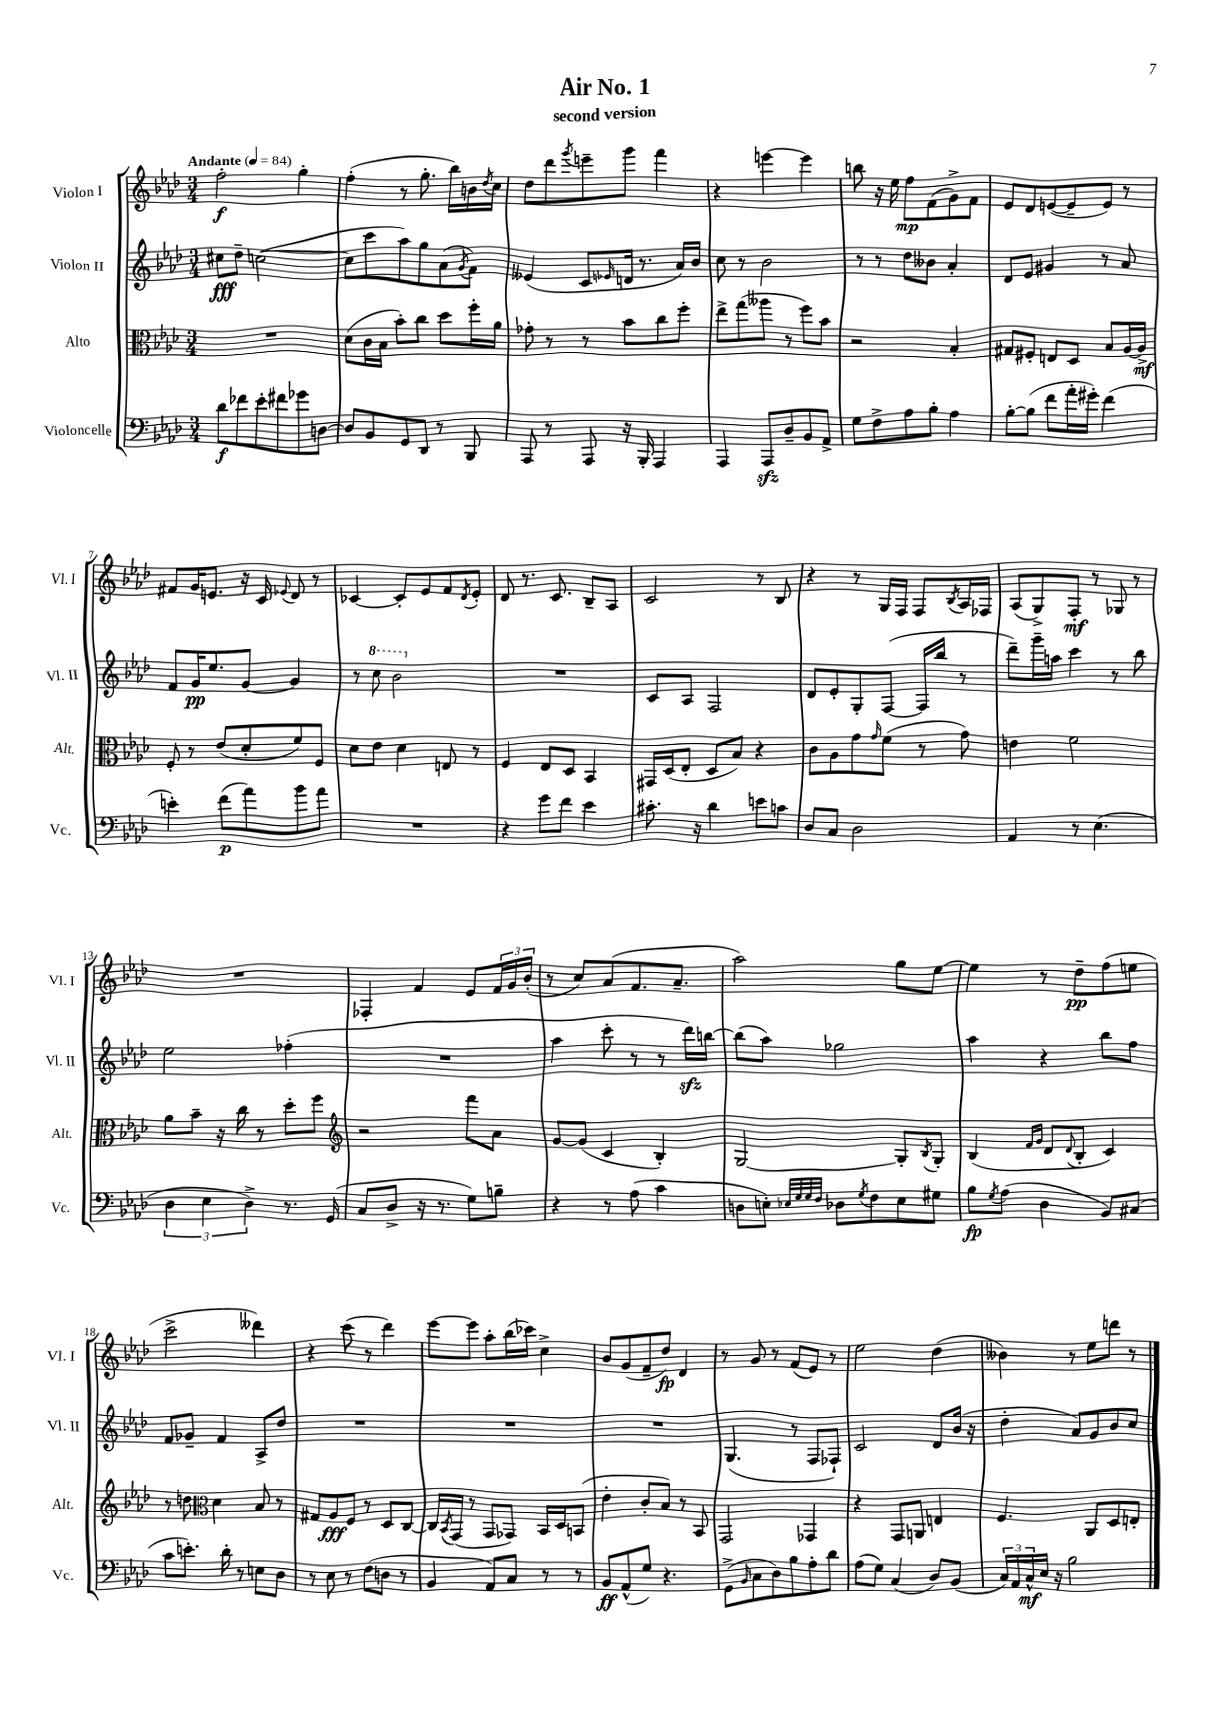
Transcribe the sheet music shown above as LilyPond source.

\header { title = "Air No. 1" subtitle = "second version" }
<<
\new StaffGroup <<
\new Staff = "s0" \with { instrumentName = "Violon I" shortInstrumentName = "Vl. I" } {
    \clef treble \key aes \major \numericTimeSignature \time 3/4 \tempo "Andante" 4 = 84
    f''2-.\f g''4-. |
    f''4-.( r8 g''8.-. bes''16) b'16 \acciaccatura { des''8 } c''16 |
    des''8 des'''8 \acciaccatura { g'''8 } e'''8-- g'''8 f'''4 |
    r4 e'''4~ e'''4 |
    b''8 r16 ees''16 f''8\mp f'8( g'8->) f'8 |
    ees'8 des'8 e'8~( e'8-- e'8) r8 |
    fis'8 g'16 e'8. r16 c'16 \appoggiatura { ees'8 } des'8 r8 |
    ces'4~ ces'8-. ees'8 f'8 \acciaccatura { des'8 } ees'8-. |
    des'8 r8. c'8. bes8-- aes8 |
    c'2 r8 bes8 |
    r4 r8 g16 f16 f8 \acciaccatura { bes8 } aes16 fes16 |
    aes8( g8->) f8-.\mf r8 ges8 r8 |
    R2. |
    fes4-. f'4 ees'8 \tuplet 3/2 { f'16 g'16 bes'16-.( } |
    r8 c''8) aes'8( f'8. aes'8.-- |
    aes''2) g''8 ees''8~ |
    ees''4 r8 des''8--\pp f''8( e''8 |
    c'''2-> deses'''4) |
    r4 c'''8( r8 des'''4) |
    ees'''8~ ees'''8 aes''8-. bes''16( ces'''16) c''4-> |
    bes'8 g'8( f'8-- des''8\fp) des'4 |
    r8 g'8 r8 f'8( ees'8) r8 |
    ees''2 des''4( |
    beses'4) r8 ees''8 d'''8 r8 \bar "|." |
}
\new Staff = "s1" \with { instrumentName = "Violon II" shortInstrumentName = "Vl. II" } {
    \clef treble \key aes \major \numericTimeSignature \time 3/4
    cis''8\fff des''8-- c''2~( |
    c''8 c'''8 aes''8) g''8 aes'8( \acciaccatura { g'8 } f'8) |
    eeses'4( c'8 \grace { ees'16 } d'16 r8. aes'16) bes'16 |
    c''8 r8 bes'2 |
    r8 r8 des''8 beses'8 aes'4-. |
    des'8 ees'8 gis'4 r8 aes'8 |
    f'8 g'16\pp ees''8. g'8~ g'4 |
    r8 \ottava #1 c'''8 bes''2 \ottava #0 |
    R2. |
    c'8 aes8 f2 |
    des'8 ees'8-. g8-. f8~( f16 bes''16 r8 |
    des'''8--) g'''16-- a''16 c'''4 r8 bes''8 |
    ees''2 fes''4-.( |
    R2. |
    aes''4 c'''8-. r8 r8 des'''16\sfz) b''16~ |
    b''8( aes''8) ges''2 |
    aes''4 r4 bes''8 f''8 |
    f'8 ges'8-- f'4 aes8-> des''8 |
    R2. |
    R2. |
    R2. |
    g4.( r8 f8 fes8-!) |
    c'2 des'8 bes'16( r16 |
    des''4-. aes'8) g'8 bes'8 c''8 \bar "|." |
}
\new Staff = "s2" \with { instrumentName = "Alto" shortInstrumentName = "Alt." } {
    \clef alto \key aes \major \numericTimeSignature \time 3/4
    R2. |
    des'8( c'16 bes16 bes'8-.) c''8 des''8 f''16-. aes'16 |
    ges'8-. r8 r8 bes'8 c''8 f''8-. |
    ees''8-> g''8( aeses''8 r8 f''8) bes'8 |
    r2 bes4-. |
    gis8 fis8-. e8 des8 bes8 aes16~ aes16->\mf |
    f8-. r8 ees'8( des'8-. f'8) f8 |
    des'8 ees'8 des'4 e8 r8 |
    f4 ees8 des8 bes,4 |
    gis,16 des16( ees8-. des8 bes8) r4 |
    c'8 aes8 g'8 \grace { g'16 } f'8( r8 g'8) |
    e'4 f'2 |
    aes'8 bes'8-- r16 c''16 r8 des''8-. f''8 |
    \clef treble r2 f'''8 aes'8 |
    g'8~ g'8( c'4 bes4-.) |
    g2~ g8-. \acciaccatura { bes8 } g8-. |
    bes4( \grace { f'16 g'16 } des'8 \appoggiatura { des'8 } bes8-. c'4) |
    r8 d''8 \clef alto des'4 bes8 r8 |
    gis8 aes8\fff f8 r8 des8 c8~ |
    c16 \acciaccatura { bes,8 } g,16( r8 g,8 ges,8) bes,16 des16 b,8( |
    ees'4-. c'8-. bes8) r8 bes,8 |
    g,2 ges,4 |
    r4 g,8 a,8 e4 |
    f4. aes,8 des8 e8-. \bar "|." |
}
\new Staff = "s3" \with { instrumentName = "Violoncelle" shortInstrumentName = "Vc." } {
    \clef bass \key aes \major \numericTimeSignature \time 3/4
    des'8\f fes'8 ees'8-. fis'8 ges'8 d8~ |
    d8 bes,8 g,8 des,8 r8 bes,,8 |
    aes,,8 r8 aes,,8 r16 bes,,16-. aes,,4 |
    aes,,4 aes,,8\sfz des8-- bes,8 aes,8-> |
    g8 f8-> aes8 bes8-. aes4 |
    bes8~-. bes8( f'8 aes'16-. gis'16-.) f'4( |
    e'4-.) f'8\p( aes'8) bes'8 aes'8 |
    R2. |
    r4 g'8 f'8 ees'4 |
    cis'8.-. r16 des'4 e'8 c'8 |
    des8 c8 des2 |
    aes,4 r8 ees4.( |
    \tuplet 3/2 { des4 ees4 des4->) } r8. g,16( |
    c8 des8-> r16 r8. g8) b8-- |
    r4 r8 aes8( c'4 |
    d8 e8-.) \grace { ees32 g32 g32 f32 } des8 \acciaccatura { g8 } f8 ees8 gis8 |
    bes8\fp \acciaccatura { g8 } aes8( des4 bes,8) cis8( |
    c'8 e'8.-.) des'16-. r8 e8 des8 |
    r8 ees8 r8 f8( d8 r8 |
    bes,4 aes,8) c8 r8 r8 |
    bes,8\ff aes,8-^( g8) r4. |
    g,8->( \grace { bes,16 } c8 des8) bes8 aes8-. des'8 |
    aes8( g8) c4( des8) bes,8( |
    \tuplet 3/2 { c16) aes,16 c16-^\mf } ees16 r16 bes2 \bar "|." |
}
>>
>>
